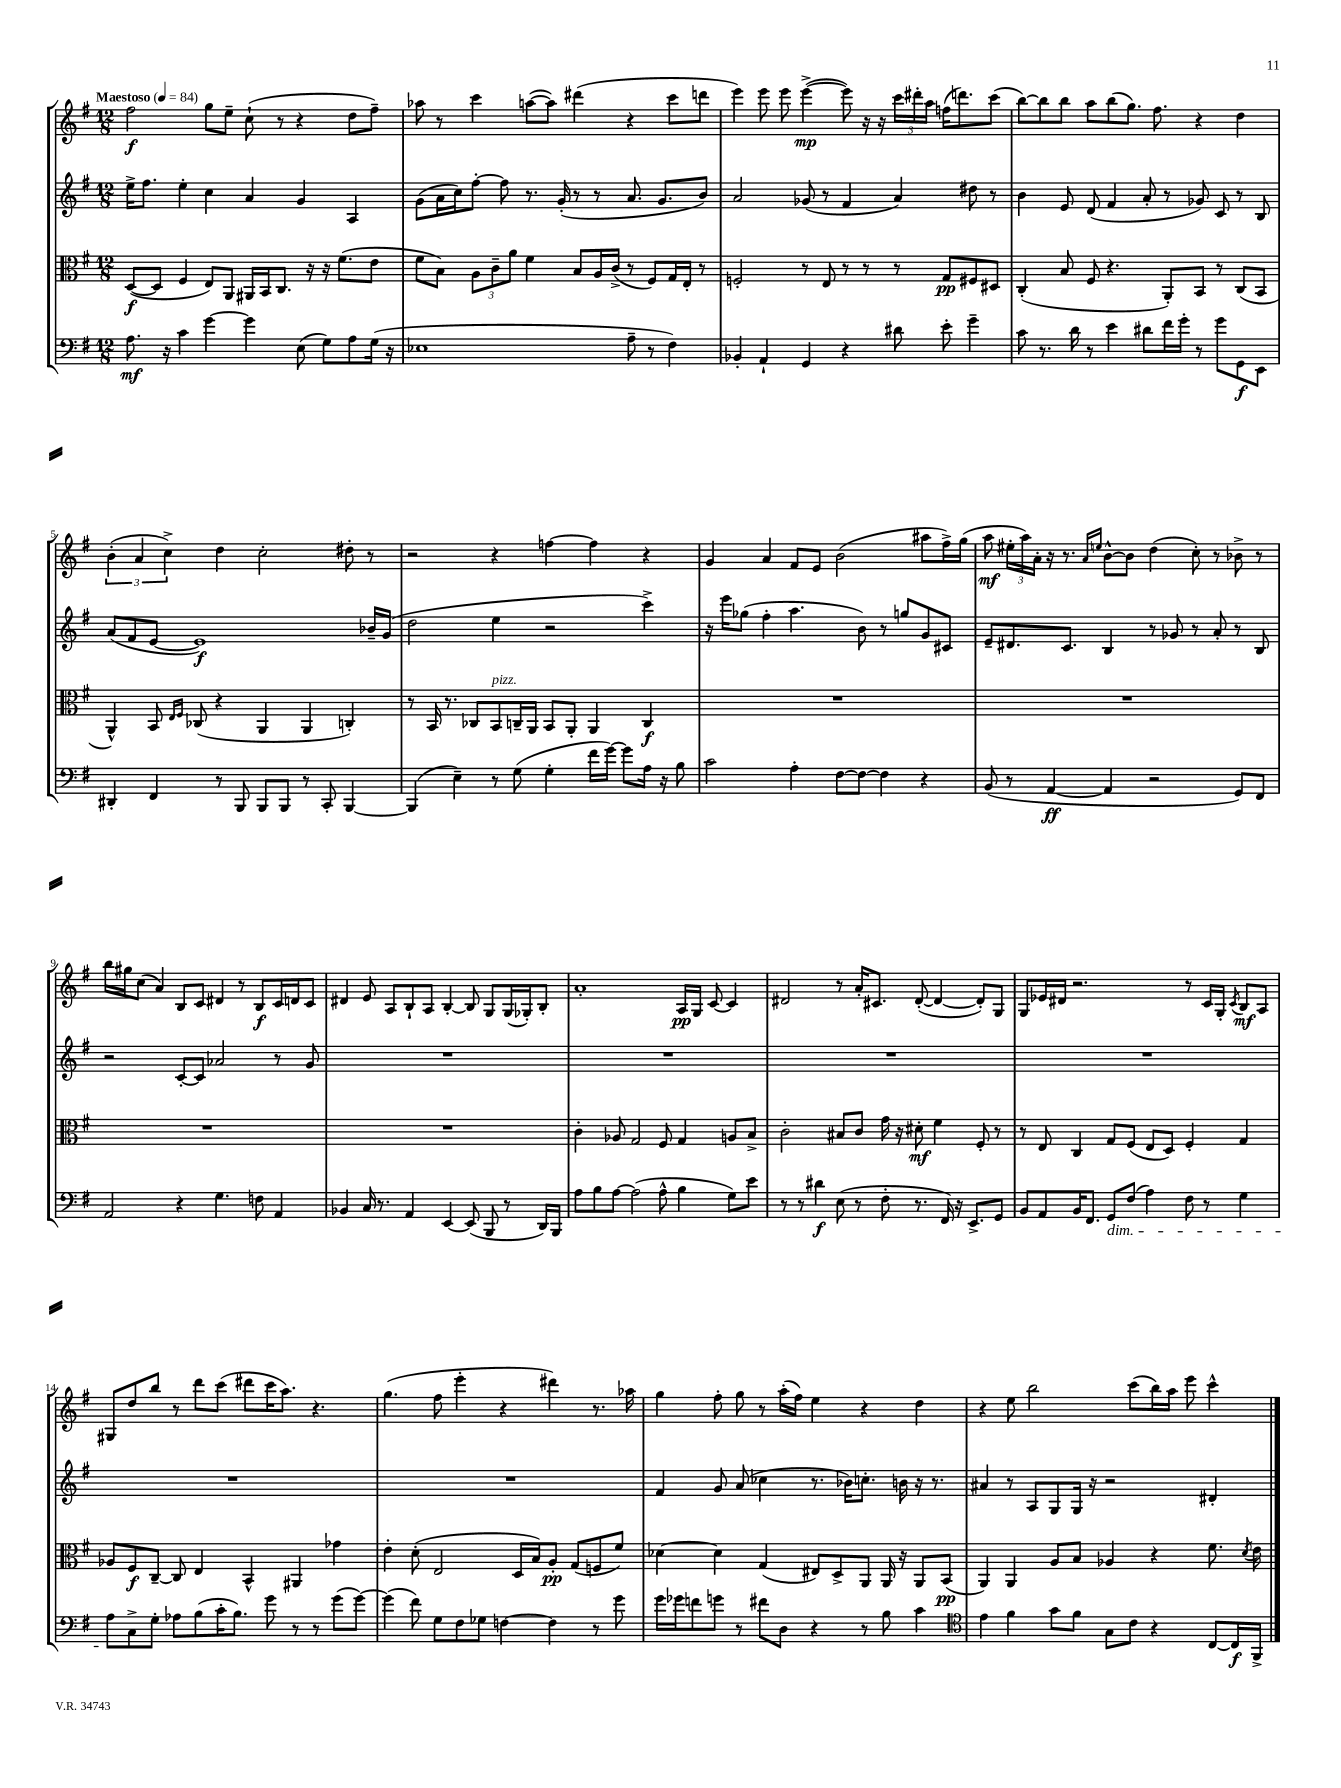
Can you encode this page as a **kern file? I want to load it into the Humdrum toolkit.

**kern	**kern	**kern	**kern
*staff4	*staff3	*staff2	*staff1
*clefF4	*clefC3	*clefG2	*clefG2
*k[f#]	*k[f#]	*k[f#]	*k[f#]
*M12/8	*M12/8	*M12/8	*M12/8
*MM84	*MM84	*MM84	*MM84
8.A\	([8D/L	16ee^\LK	2ff#\
.	.	8.ff#\J	.
.	8D/]J	.	.
16r	.	.	.
4c\	4F#/	4ee'\	.
[4g\	8E/L)	4cc\	8gg\L
.	8AA/J	.	8ee~\J
4g\]	16AA#/LL	4a/	(8cc`\
.	16BB/J	.	.
.	8.C/J	.	8r
(8E\	.	4g/	4r
.	16r	.	.
8G\L)	16r	.	.
.	(8.f#\L	.	.
8A\	.	4A/	8dd\L
(16G\Jk	8e\J	.	8ff#~\J)
16r	.	.	.
=	=	=	=
1E-	8f#\L	(8g\L	8aa-\
.	8B\J)	16a\L	8r
.	.	16cc\J)	.
.	12A\L	[8ff#'\J	4ccc\
.	12c~\	.	.
.	.	8ff#\]	.
.	12a\J	.	.
.	4f#\	8.r	([8aa\L
.	.	.	8aa\]J)
.	.	(16g'/	.
.	8B/L	8r	(4ddd#\
.	16A/L	8r	.
.	(16c^/JJ	.	.
8A~\	8r	8.a/	4r
8r	8F#/L)	.	.
.	.	8.g/L	.
4F#\)	16G/L	.	8ccc\L
.	16E'/JJ	.	.
.	8r	8b/J)	8ddd\J
=	=	=	=
4BB-'/	2F'/	2a/	4eee\)
4AA`/	.	.	8eee\
.	.	.	8eee\
4GG/	8r	(8g-/	([4eee^\
.	8E/	8r	.
4r	8r	4f#/	8eee\])
.	8r	.	16r
.	.	.	16r
8d#\	8r	4a/)	24ccc\LL
.	.	.	24ddd#'\
.	.	.	24aa\JJ
8e'\	8G/L	.	(16ff\LK
.	.	.	8.ddd\)
4g~\	8F#/	8dd#\	.
.	8D#/J	8r	(8ccc\J
=	=	=	=
8c\	(4C'/	4b\	[8bb\L)
8.r	.	.	8bb\]
.	8B/	8e/	8bb\J
16d\	.	.	.
8r	8F#/	(8d/	8aa\L
4e\	4.r	4f#/	(8bb\
.	.	.	8.gg\J)
8d#\L	.	8a'/	.
.	.	.	8.ff#\
16f#\L	8AA'/L)	8r	.
16g'\JJ	.	.	.
8r	8BB/J	8g-/)	4r
8g\L	8r	8c/	.
8GG\	(8C/L	8r	4dd\
8EE\J	8BB/J	8B/	.
=	=	=	=
4DD#'/	4AA^^/)	(8a/L	(6b'\
.	.	8f#/	.
.	.	.	6a/
4FF#/	8BB/	[8e/J	.
.	.	.	6cc^\)
.	16qqE/LL	.	.
.	16qqF#/JJ	.	.
.	(8C-/	1e])	.
8r	4r	.	4dd\
8BBB/	.	.	.
8BBB/L	4AA/	.	2cc'\
8BBB/J	.	.	.
8r	4AA/	.	.
8CC'/	.	.	.
[4BBB/	4C'/)	.	8dd#'\
.	.	16b-~/LL	8r
.	.	(16g/JJ	.
=	=	=	=
(4BBB/]	8r	2dd\	2r
.	16BB/	.	.
.	8.r	.	.
4E~\)	.	.	.
.	8C-/L	.	.
8r	8BB/	4ee\	4r
(8G\	16C~/L	.	.
.	16AA/JJ	.	.
4G'\	8BB/L	2r	[4ff\
.	8AA'/J	.	.
16f#\LL	4AA/	.	4ff\]
[16g\JJ)	.	.	.
8g\]L	.	.	.
16A\Jk	4C/	4ccc^\)	4r
16r	.	.	.
8B\	.	.	.
=	=	=	=
2c\	1.r	16r	4g/
.	.	16eee\LK	.
.	.	(8gg-\J	.
.	.	4ff#'\	4a/
4A'\	.	4.aa\	8f#/L
.	.	.	8e/J
[8F#\L	.	.	(2b\
8F#\_J	.	8b\)	.
4F#\]	.	8r	.
.	.	8gg/L	.
4r	.	8g/	8aa#\L
.	.	8c#/J	16ff#^\L)
.	.	.	(16gg\JJ
=	=	=	=
(8BB/	1.r	8e~/L	8aa\
8r	.	8.d#/	24ee#'\LL
.	.	.	24aa\)
.	.	.	24a'\JJ
[4AA/	.	.	16r
.	.	8.c/J	8.r
.	.	.	16qqa/LL
.	.	.	16qqee/JJ
4AA/]	.	4B/	[8b^^\L
.	.	.	8b\]J
2r	.	8r	(4dd\
.	.	8g-/	.
.	.	8r	8cc'\)
.	.	8a'/	8r
8GG/L)	.	8r	8b-^\
8FF#/J	.	8B/	8r
=	=	=	=
2AA/	1.r	2r	16bb\LL
.	.	.	16gg#\J
.	.	.	(8cc\J
.	.	.	4a/)
4r	.	[8c'/L	8B/L
.	.	8c/]J	8c/J
4.G\	.	2a-/	4d#/
.	.	.	8r
8F\	.	.	8B/L
4AA/	.	8r	16c/L
.	.	.	16d/J
.	.	8g/	8c/J
=	=	=	=
4BB-/	1.r	1.r	4d#/
16C/	.	.	8e/
8.r	.	.	.
.	.	.	8A/L
4AA/	.	.	8B`/
.	.	.	8A/J
[4EE/	.	.	[4B'/
(8EE/]	.	.	8B/]
8BBB/	.	.	8G/L
8r	.	.	(16G/L
.	.	.	16G-'/J)
16DD/LL)	.	.	8B'/J
16BBB/JJ	.	.	.
=	=	=	=
8A\L	4c'\	1.r	1a'
8B\	.	.	.
[8A\J	8A-/	.	.
(2A\]	2G/	.	.
8A^^\	8F#/	.	.
4B\	4G/	.	16A/LL
.	.	.	16G/JJ
.	.	.	[8c/
8G\L)	8A/L	.	4c/]
8e\J	8B^/J	.	.
=	=	=	=
8r	2c'\	1.r	2d#/
8r	.	.	.
4d#\	.	.	.
(8E\	8B#/L	.	8r
8r	8c/J	.	16a'/LK
.	.	.	8.c#/J
8F#'\	16g\	.	.
.	16r	.	.
8.r	8d#'\	.	([8d#'/
.	4f#\	.	4d#/_
16FF#/)	.	.	.
16r	.	.	.
8.EE^/L	.	.	.
.	8F#'/	.	8d#'/]L)
8GG/J	8r	.	8G/J
=	=	=	=
8BB/L	8r	1.r	8G/L
8AA/	8E/	.	16e-/L
.	.	.	16d#/JJ
16BB/K	4C/	.	2.r
8.FF#/J	.	.	.
8GG/L	8G/L	.	.
(8F#/J	(8F#/J	.	.
4A\)	8E/L	.	.
.	8D/J)	.	.
8F#\	4F#'/	.	8r
8r	.	.	16c/LL
.	.	.	16G'/JJ
.	.	.	8qc/
4G\	4G/	.	8B/L
.	.	.	8A/J
=	=	=	=
8A\L	8A-/L	1.r	8G#/L
8C^\	8F#/	.	8dd/
8G'\J	[8C~/J	.	8bb/J
8A-\L	8C/]	.	8r
(8B\	4E/	.	8ddd\L
16c'\K	.	.	(8ccc\J
8.B\J)	.	.	.
.	4BB^^/	.	8ddd#\L
8g\	.	.	16ccc\K
.	.	.	8.aa\J)
8r	4AA#/	.	.
8r	.	.	4.r
(8g\L	4g-\	.	.
[8g\J)	.	.	.
=	=	=	=
(4g\]	4e'\	1.r	(4.gg\
8f#\)	(8d'\	.	.
8G\L	2E/	.	8ff#\
8F#\	.	.	4eee'\
8G-\J	.	.	.
[4F\	.	.	4r
.	16D/LL	.	.
.	16B/J)	.	.
4F\]	8A'/J	.	4ddd#\)
.	(8G/L	.	.
8r	8F/	.	8.r
8g\	8f#/J)	.	.
.	.	.	16aa-\
=	=	=	=
16g\LL	[4d-\	4f#/	4gg\
16g-\J	.	.	.
8f\	.	.	.
8g\J	4d-\]	8g/	8ff#'\
8r	.	(8a/	8gg\
8f#\L	(4G/	4cc-\	8r
8D\J	.	.	(16aa'\LL
.	.	.	16ff#\JJ)
4r	8E#/L)	8.r	4ee\
.	8D^/	.	.
.	.	16b-\LK)	.
8r	8AA/J	8.cc'\J	4r
8B\	16AA/	.	.
.	16r	16b\	.
4c\	8AA/L	16r	4dd\
.	.	8.r	.
.	(8BB/J	.	.
=	=	=	=
*clefC4	*	*	*
4e\	4AA/)	4a#/	4r
4f#\	4AA/	8r	8ee\
.	.	8A/L	2bb\
8g\L	8A/L	8G/	.
8f#\J	8B/J	16G/Jk	.
.	.	16r	.
8G\L	4A-/	2r	.
8c\J	.	.	(8ccc\L
4r	4r	.	16bb\L)
.	.	.	16aa\JJ
.	.	.	8eee\
[8C/L	8.f#\	4d#'/	4ccc^^\
16C/]L	.	.	.
.	8qd/	.	.
16FF#^/JJ	16e\	.	.
==	==	==	==
*-	*-	*-	*-
